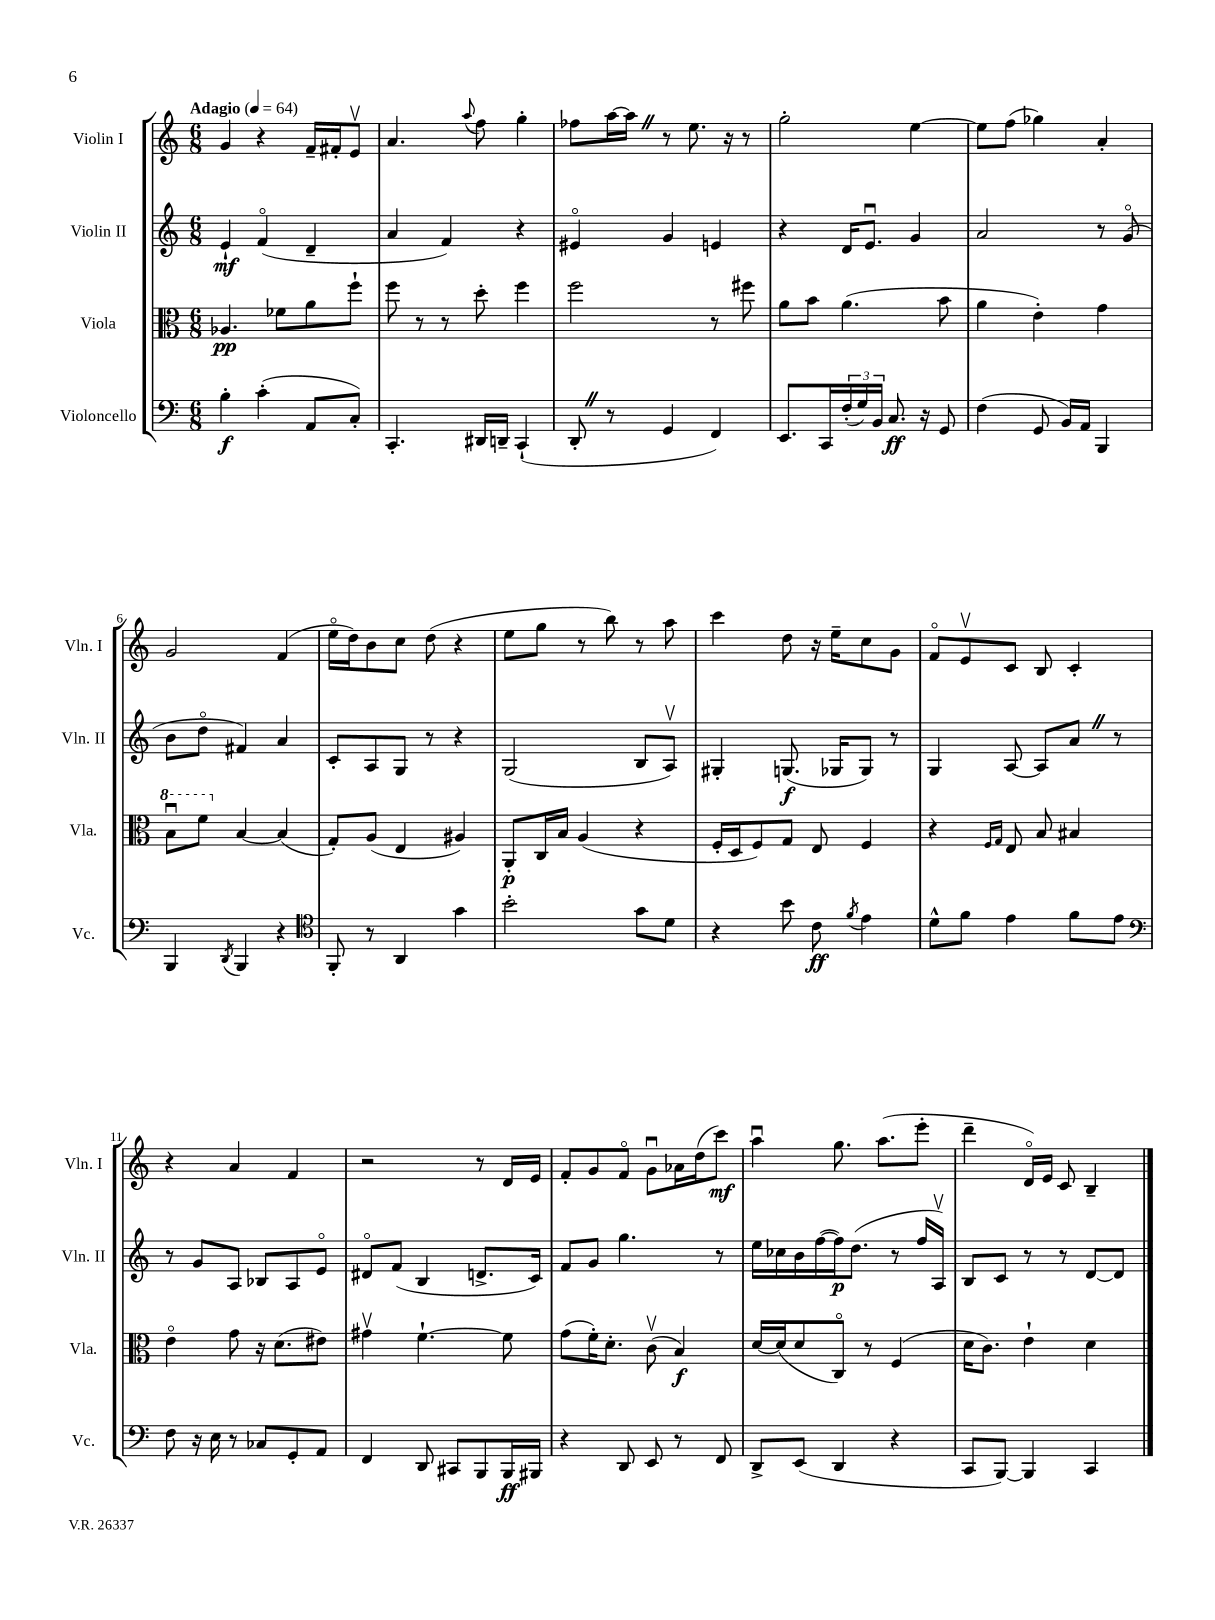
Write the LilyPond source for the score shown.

<<
\new StaffGroup <<
\new Staff = "s0" \with { instrumentName = "Violin I" shortInstrumentName = "Vln. I" } {
    \clef treble \key c \major \numericTimeSignature \time 6/8 \tempo "Adagio" 4 = 64
    g'4 r4 f'16-- fis'16-. e'8\upbow |
    a'4. \appoggiatura { a''8 } f''8 g''4-. |
    fes''8 a''16~ a''16 \once \override BreathingSign.text = \markup { \musicglyph "scripts.caesura.straight" } \breathe r8 e''8. r16 r8 |
    g''2-. e''4~ |
    e''8 f''8( ges''4) a'4-. |
    g'2 f'4( |
    e''16\flageolet d''16) b'8 c''8 d''8( r4 |
    e''8 g''8 r8 b''8) r8 a''8 |
    c'''4 d''8 r16 e''16-- c''8 g'8 |
    f'8\flageolet e'8\upbow c'8 b8 c'4-. |
    r4 a'4 f'4 |
    r2 r8 d'16 e'16 |
    f'8-. g'8 f'8\flageolet g'8\downbow aes'16 d''16( c'''8\mf) |
    a''4\downbow g''8. a''8.( e'''8-. |
    d'''4-- d'16\flageolet) e'16 c'8 b4-- \bar "|." |
}
\new Staff = "s1" \with { instrumentName = "Violin II" shortInstrumentName = "Vln. II" } {
    \clef treble \key c \major \numericTimeSignature \time 6/8
    e'4-!\mf f'4\flageolet( d'4-- |
    a'4 f'4) r4 |
    eis'4\flageolet g'4 e'4 |
    r4 d'16 e'8.\downbow g'4 |
    a'2 r8 g'8\flageolet( |
    b'8 d''8\flageolet fis'4) a'4 |
    c'8-. a8 g8 r8 r4 |
    g2( b8 a8\upbow) |
    gis4-. g8.\f( ges16 ges8) r8 |
    g4 a8~ a8 a'8 \once \override BreathingSign.text = \markup { \musicglyph "scripts.caesura.straight" } \breathe r8 |
    r8 g'8 a8 bes8 a8 e'8\flageolet |
    dis'8\flageolet f'8( b4 d'8.-> c'16) |
    f'8 g'8 g''4. r8 |
    e''16 ces''16 b'16 f''16~( f''16\p) d''8.( r8 f''16 a16\upbow) |
    b8 c'8 r8 r8 d'8~ d'8 \bar "|." |
}
\new Staff = "s2" \with { instrumentName = "Viola" shortInstrumentName = "Vla." } {
    \clef alto \key c \major \numericTimeSignature \time 6/8
    aes4.\pp fes'8 a'8 f''8-! |
    f''8 r8 r8 d''8-. f''4 |
    f''2 r8 fis''8 |
    a'8 b'8 a'4.( b'8 |
    a'4 e'4-.) g'4 |
    \ottava #1 b'8\downbow f''8 \ottava #0 b4~ b4( |
    g8-.) a8( e4 ais4) |
    a,8-.\p c16 b16 a4( r4 |
    f16-. d16 f8) g8 e8 f4 |
    r4 \grace { f16 g16 } e8 b8 bis4 |
    e'4\flageolet g'8 r16 d'8.( eis'8) |
    gis'4\upbow f'4.~-! f'8 |
    g'8( f'16-.) d'8.-. c'8\upbow( b4\f) |
    d'16~ d'16( d'8 c8\flageolet) r8 f4( |
    d'16 c'8.) e'4-! d'4 \bar "|." |
}
\new Staff = "s3" \with { instrumentName = "Violoncello" shortInstrumentName = "Vc." } {
    \clef bass \key c \major \numericTimeSignature \time 6/8
    b4-.\f c'4-.( a,8 c8-.) |
    c,4.-. dis,16 d,16-- c,4-!( |
    d,8-. \once \override BreathingSign.text = \markup { \musicglyph "scripts.caesura.straight" } \breathe r8 g,4 f,4) |
    e,8. c,16 \tuplet 3/2 { f16-.( g16) b,16 } c8.\ff r16 g,8 |
    f4( g,8 b,16) a,16 b,,4 |
    b,,4 \acciaccatura { d,8 } b,,4 r4 |
    \clef tenor f,8-. r8 a,4 g'4 |
    b'2-. g'8 d'8 |
    r4 b'8 c'8\ff \acciaccatura { f'8 } e'4 |
    d'8-^ f'8 e'4 f'8 e'8 |
    \clef bass f8 r16 e16 r8 ces8 g,8-. a,8 |
    f,4 d,8 cis,8 b,,8 b,,16\ff bis,,16 |
    r4 d,8 e,8 r8 f,8 |
    d,8-> e,8( d,4 r4 |
    c,8 b,,8~) b,,4 c,4 \bar "|." |
}
>>
>>
